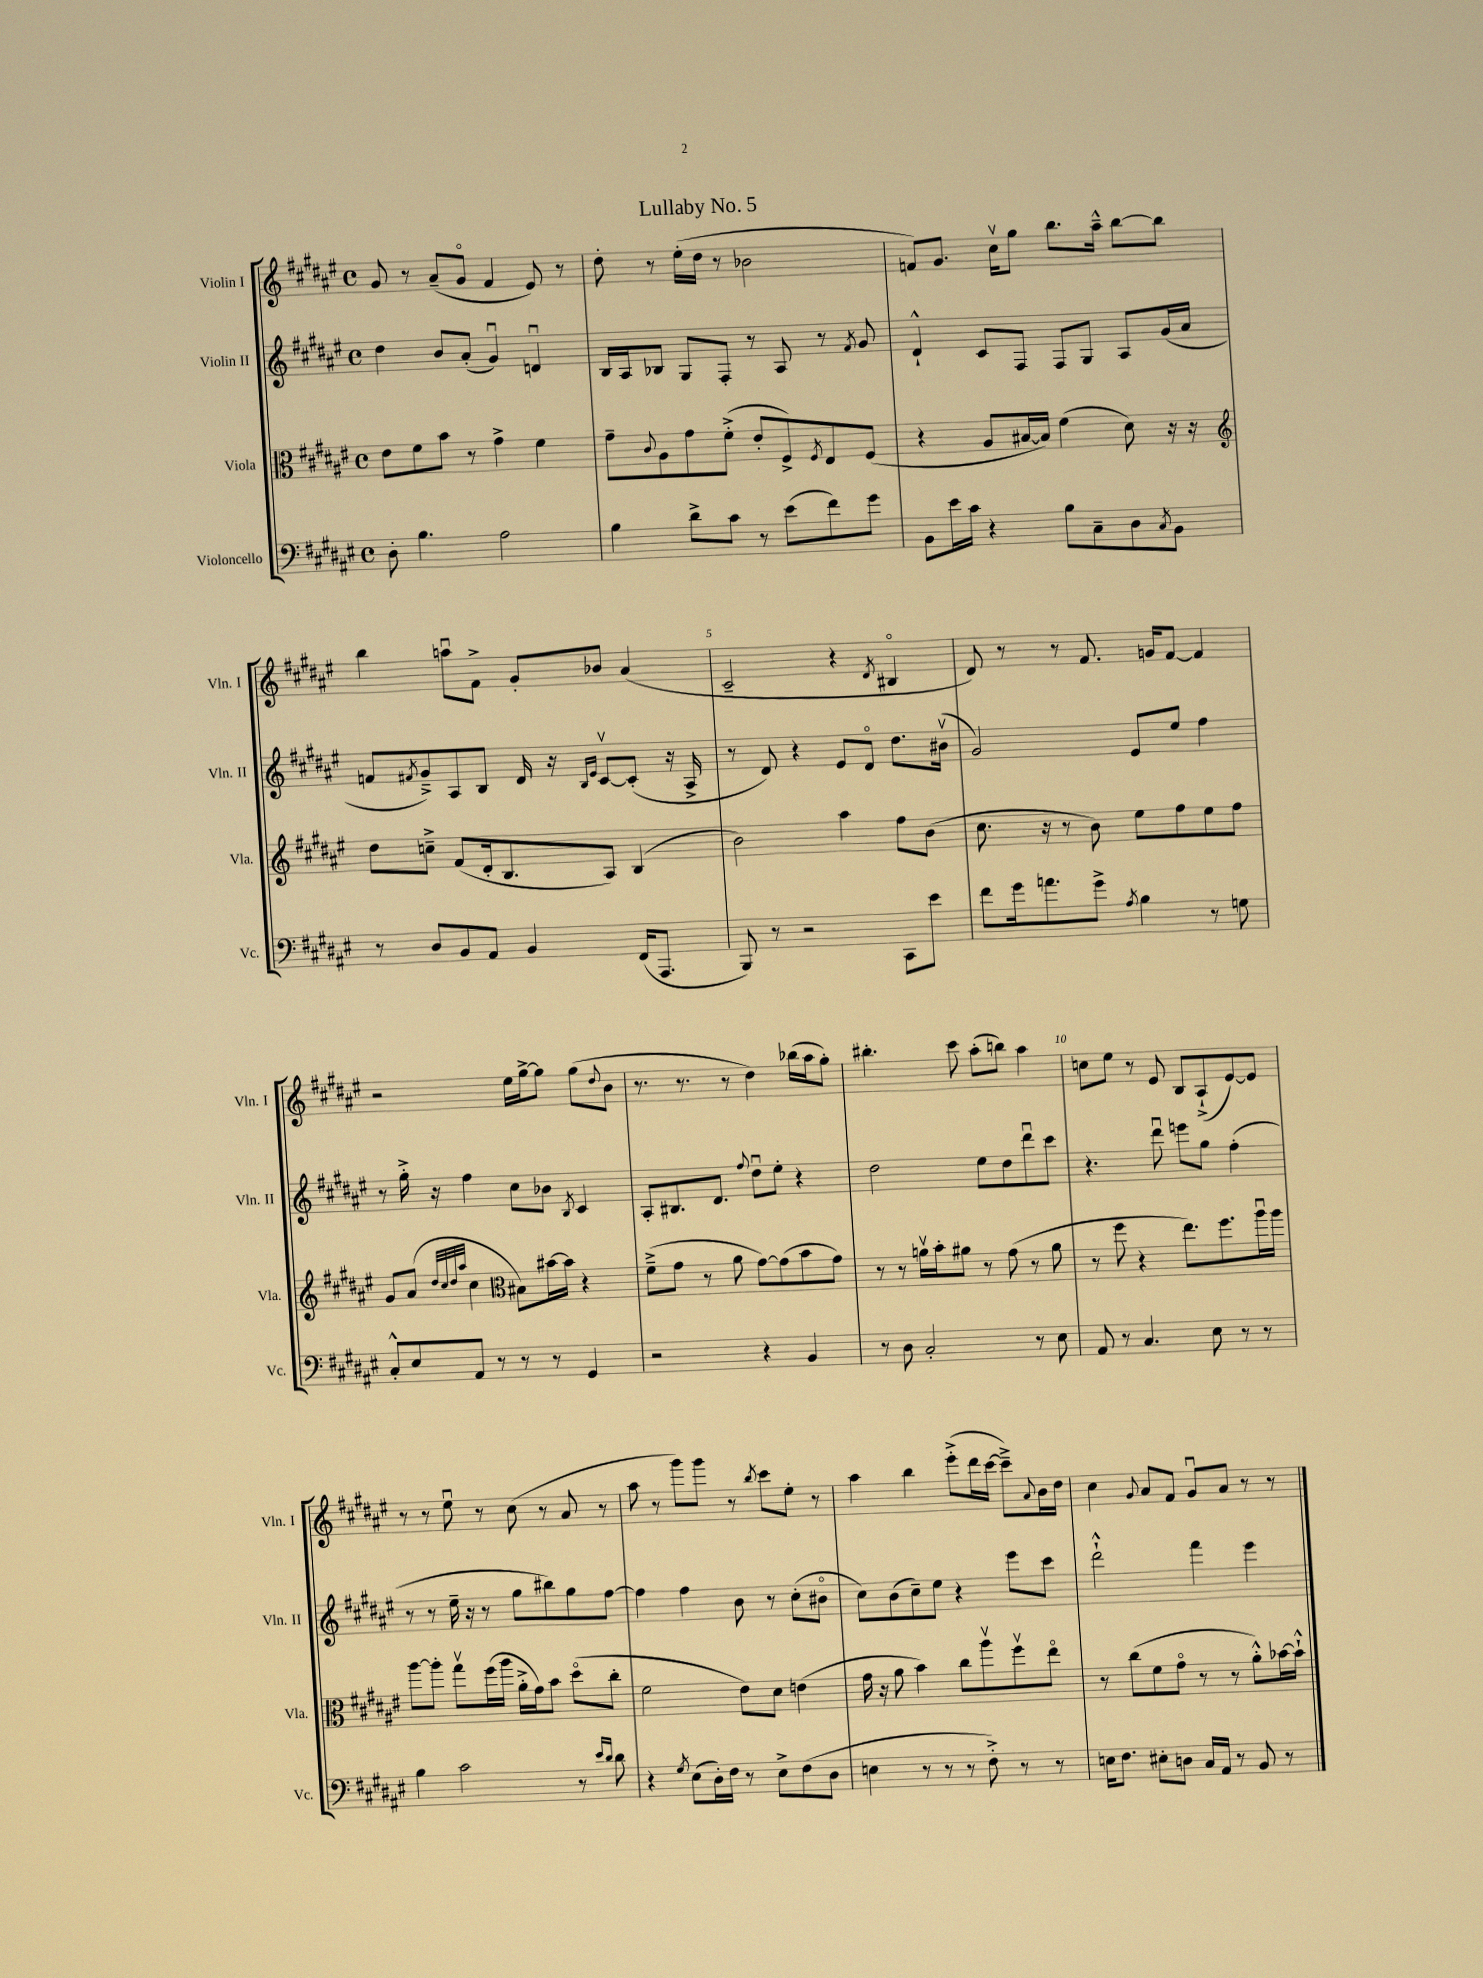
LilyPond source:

\header { title = "Lullaby No. 5" }
<<
\new StaffGroup <<
\new Staff = "s0" \with { instrumentName = "Violin I" shortInstrumentName = "Vln. I" } {
    \clef treble \key fis \major \defaultTimeSignature \time 4/4
    gis'8 r8 ais'8--( gis'8\flageolet fis'4 eis'8) r8 |
    dis''8-. r8 eis''16-.( dis''16 r8 bes'2 |
    f'8) gis'8. cis''16\upbow gis''8 b''8. ais''16---^ b''8~ b''8 |
    b''4 a''8\downbow fis'8-> gis'8-. bes'8 ais'4( |
    cis'2-- r4 \acciaccatura { dis'8 } bis4\flageolet |
    dis'8) r8 r8 fis'8. g'16 fis'8~ fis'4 |
    r2 eis''16 gis''16~-> gis''8 gis''8( \appoggiatura { dis''8 } b'8 |
    r8. r8. r8 dis''4) bes''16( ais''16 gis''8-.) |
    bis''4.-. cis'''8 ais''8-.( b''8) ais''4 |
    c''8 eis''8 r8 eis'8 b8 ais8-!->( eis'8~) eis'8 |
    r8 r8 eis''8\downbow r8 cis''8( r8 ais'8 r8 |
    ais''8 r8 gis'''8) gis'''8 r8 \acciaccatura { b''8 } cis'''8 eis''8-. r8 |
    ais''4 b''4 eis'''8-.->( dis'''16 cis'''16~ cis'''8--->) \appoggiatura { ais'8 } b'16 dis''16 |
    cis''4 \appoggiatura { gis'8 } ais'8 fis'8 gis'8\downbow ais'8 r8 r8 \bar "|." |
}
\new Staff = "s1" \with { instrumentName = "Violin II" shortInstrumentName = "Vln. II" } {
    \clef treble \key fis \major \defaultTimeSignature \time 4/4
    dis''4 b'8 ais'8-.( gis'4\downbow) d'4\downbow |
    b16 ais16 bes8 gis8 fis8-. r8 ais8 r8 \acciaccatura { fis'8 } gis'8 |
    dis'4-!-^ cis'8 fis8 fis8 gis8 ais8 gis'16( ais'16 |
    f'8 \acciaccatura { fis'8 } gis'8--->) ais8 b8 dis'16 r16 \grace { b16 eis'16 } cis'8~\upbow cis'8-.( r16 ais16-> |
    r8 dis'8) r4 eis'8 dis'8\flageolet dis''8. bis'16\upbow( |
    gis'2) eis'8 eis''8 fis''4 |
    r8 gis''16-.-> r16 fis''4 cis''8 bes'8 \acciaccatura { b8 } cis'4 |
    ais8-. bis8. dis'8. \appoggiatura { fis''8 } dis''8\downbow eis''8-. r4 |
    dis''2 eis''8 dis''8 dis'''8\downbow cis'''8 |
    r4. dis'''8\downbow e'''8 gis''8 fis''4-.( |
    r8 r8 eis''16-- r16 r8 gis''8 bis''8) gis''8 fis''8~ |
    fis''4 fis''4 b'8 r8 cis''8-.( bis'8\flageolet |
    cis''8) b'8( cis''8--) eis''8 r4 eis'''8 cis'''8 |
    dis'''2-!-^ fis'''4 eis'''4 \bar "|." |
}
\new Staff = "s2" \with { instrumentName = "Viola" shortInstrumentName = "Vla." } {
    \clef alto \key fis \major \defaultTimeSignature \time 4/4
    eis'8 fis'8 b'8 r8 gis'4-> fis'4 |
    gis'8-- \appoggiatura { cis'8 } ais8 gis'8 fis'8-.->( eis'8-. fis8->) \acciaccatura { fis8 } eis8 fis8( |
    r4 ais8 bis16~ bis16) fis'4( dis'8) r16 r16 |
    \clef treble dis''8 c''8---> fis'8( dis'16-. b8. ais8) b4( |
    b'2) ais''4 fis''8 b'8( |
    cis''8. r16 r8 b'8) eis''8 fis''8 eis''8 fis''8 |
    gis'8 ais'8( \grace { dis''32 cis''32 dis''32 ais''32 } cis''4 \clef alto bis8) bis'16~ bis'16 r4 |
    fis'8--->( gis'8 r8 ais'8 gis'8~) gis'8( b'8 gis'8) |
    r8 r8 a'16\upbow b'16-. ais'8 r8 gis'8( r8 ais'8 |
    r8 fis''8 r4 eis''8.) fis''8. ais''16\downbow ais''16 |
    ais''8~ ais''8-. gis''8\upbow fis''16( ais''16 ais'16-.-> gis'16) b'8 dis''8\flageolet( cis''8-. |
    fis'2 eis'8) dis'8 e'4( |
    gis'16 r16 ais'8 b'4) cis''8 ais''8\upbow fis''8\upbow eis''8\flageolet |
    r8 cis''8( fis'8 gis'8\flageolet r8 r8 ais'8-.-^) bes'16~ bes'16-!-^ \bar "|." |
}
\new Staff = "s3" \with { instrumentName = "Violoncello" shortInstrumentName = "Vc." } {
    \clef bass \key fis \major \defaultTimeSignature \time 4/4
    dis8-. b4. ais2 |
    b4 dis'8-> cis'8 r8 eis'8( fis'8) gis'8 |
    b,8 eis'16 cis'16 r4 b8 cis8-- dis8 \acciaccatura { cis8 } b,8 |
    r8 dis8 b,8 ais,8 b,4 fis,16( ais,,8. |
    b,,8) r8 r2 cis,8 eis'8 |
    fis'8 gis'16 a'8. gis'8-> \acciaccatura { ais8 } b4 r8 g8 |
    cis8-.-^ eis8 ais,8 r8 r8 r8 gis,4 |
    r2 r4 b,4 |
    r8 dis8 cis2-. r8 eis8 |
    ais,8 r8 cis4. eis8 r8 r8 |
    b4 cis'2 r8 \grace { eis'16 dis'16 } dis'8 |
    r4 \acciaccatura { gis8 } eis8( dis16-.) fis16 r8 eis8-> fis8( dis8 |
    e4 r8 r8 r8 fis8-.->) r8 r8 |
    e16 fis8. eis8-. d8 cis16 ais,16 r8 b,8 r8 \bar "|." |
}
>>
>>
\layout { \context { \Score \override BarNumber.break-visibility = ##(#f #t #t) barNumberVisibility = #(every-nth-bar-number-visible 5) } }
